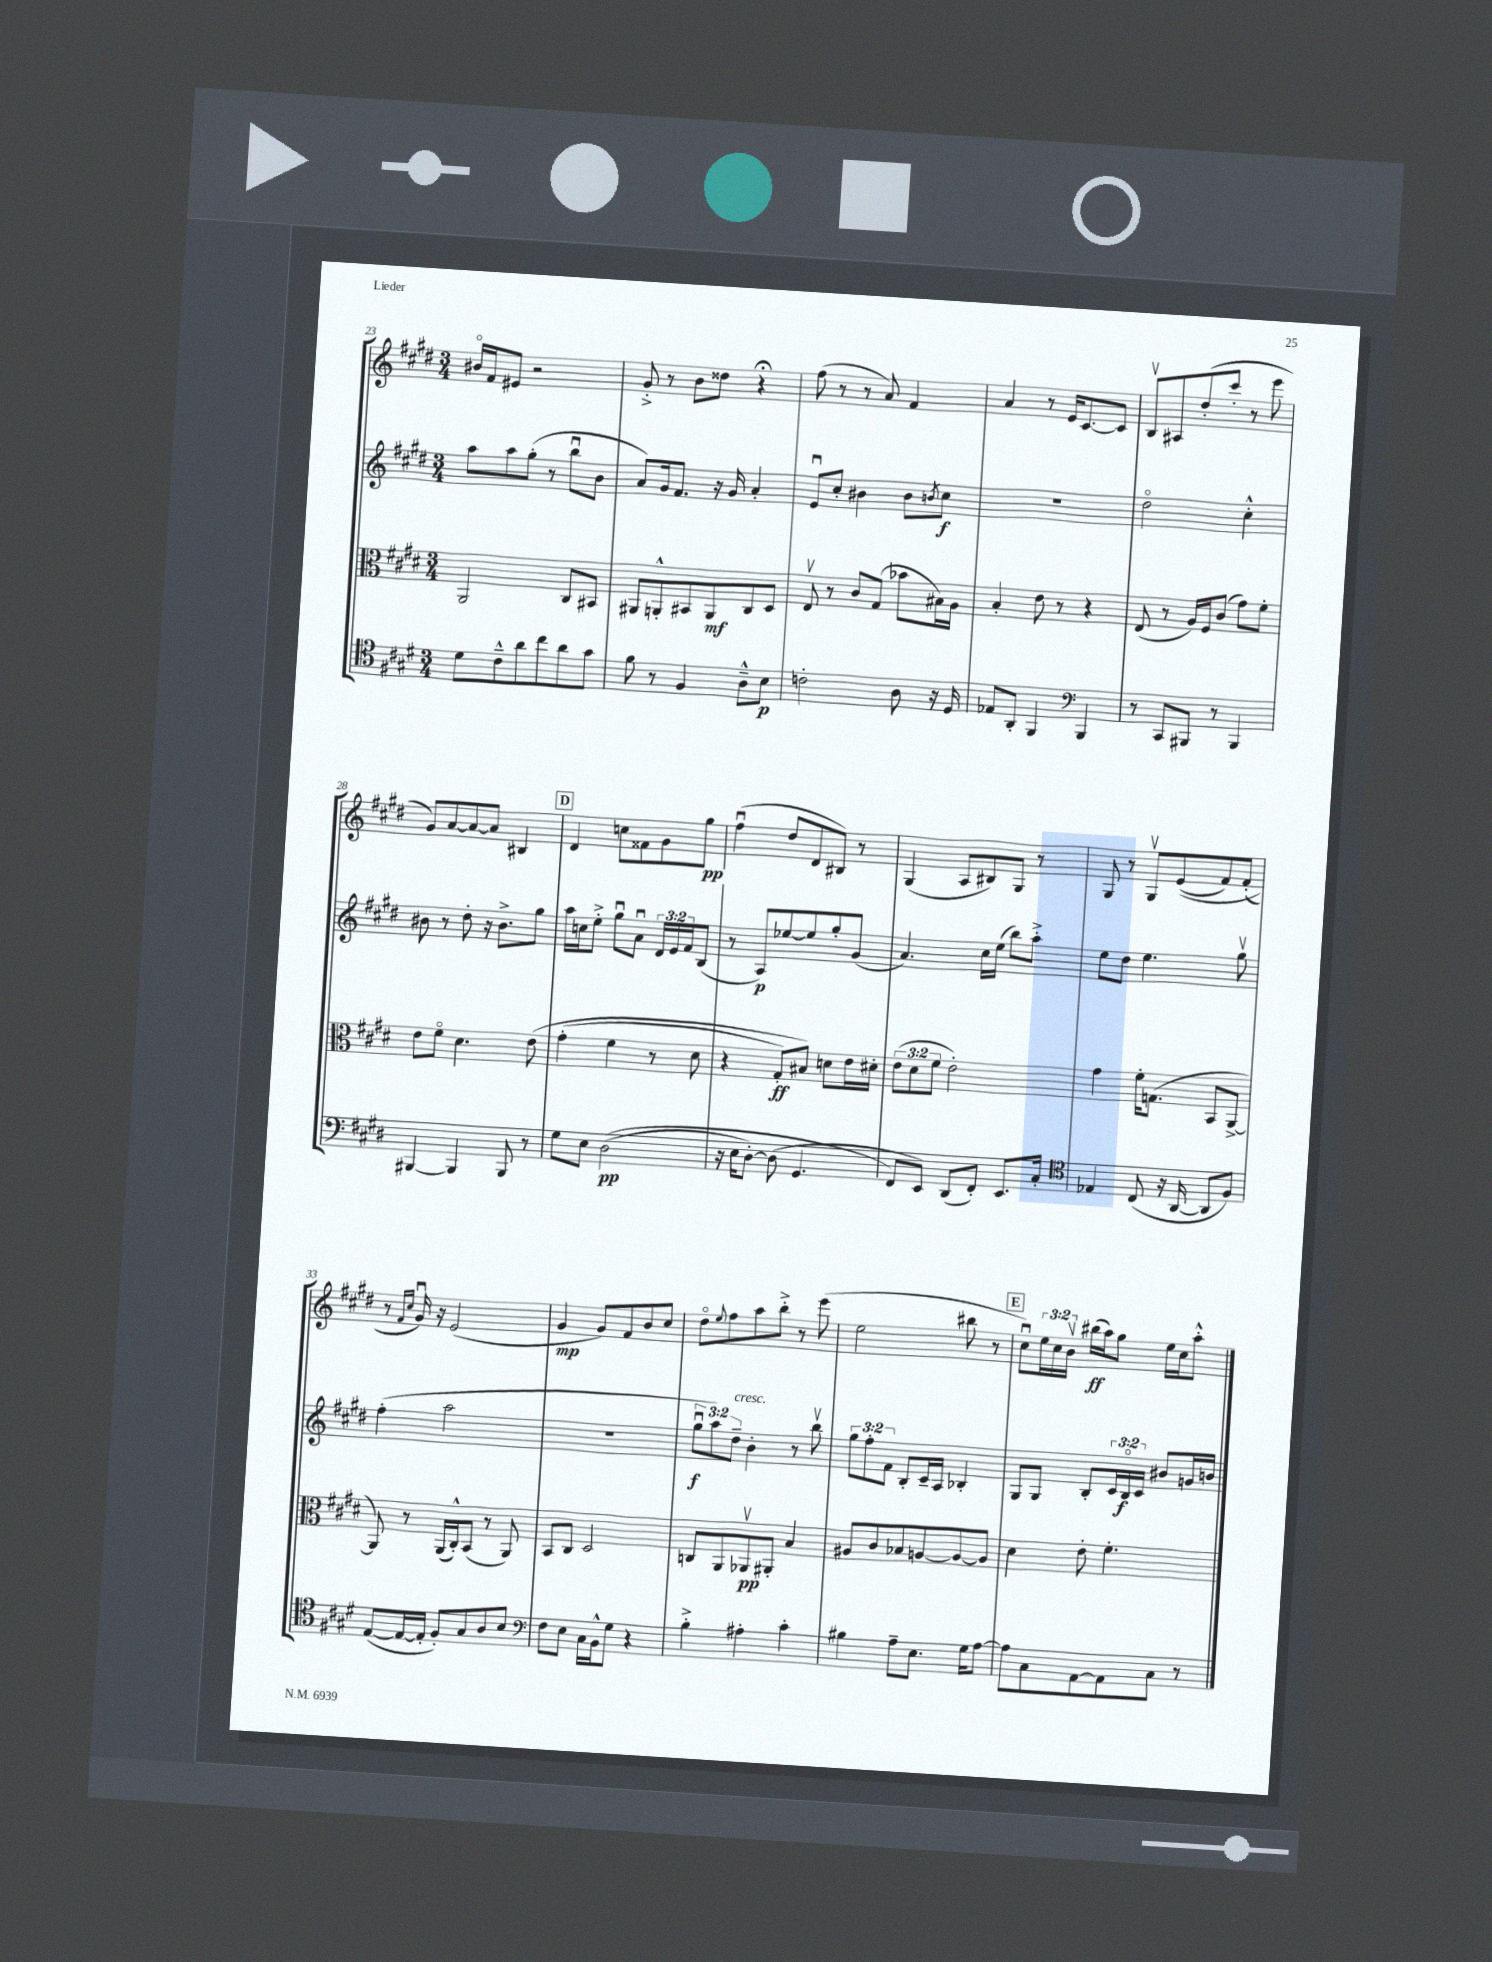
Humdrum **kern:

**kern	**kern	**kern	**kern
*staff4	*staff3	*staff2	*staff1
*clefC4	*clefC3	*clefG2	*clefG2
*k[f#c#g#d#]	*k[f#c#g#d#]	*k[f#c#g#d#]	*k[f#c#g#d#]
*M3/4	*M3/4	*M3/4	*M3/4
8d#\L	2AA/	8aa\L	16b#o/LL
.	.	.	16f#/J
8c#~^^\	.	8aa\	8e#/J
8a\	.	(8gg#'\J	2r
8cc#\	.	8r	.
8a\	8C#/L	8bbu\L	.
8g#\J	8BB#/J	8b\J	.
=	=	=	=
8f#\	8AA#/L	8a/L)	8g#'^/
8r	8AA'^^/	16g#/k	8r
.	.	8.f#/J	.
4F#/	8BB#/	.	8b\L
.	8AA/	16r	8dd##\J
.	.	16g#/	.
8A~^^\L	8C#/	4a'/	4r;
8B\J	8D#/J	.	.
=	=	=	=
2c'\	8Ev/	8eu/L	(8ff#\
.	8r	8cc#'/J	8r
.	8c#/L	4b#\	8r
.	(8G#/J	.	8a/)
8A\	8b-\L	8b#\L	4f#/
.	.	8qb/	.
16r	16B#\L)	8cc#\J	.
16D#/	16A\JJ	.	.
=	=	=	=
8E-/L	4B'/	2.r	4a/
8AA'/J	.	.	.
4FF#/	8e\	.	8r
.	8r	.	16e/LK
.	.	.	[8.c#/
*clefF4	*	*	*
4BBB/	4r	.	.
.	.	.	8c#/]J
=	=	=	=
8r	(8E/	2dd#o\	8Bv/L
8CC#/L	8r	.	8A#/
8BBB#/J	16A/LL)	.	(8dd#'/
.	16F#/J	.	.
8r	(8c#/J	.	8ccc#'/J
4BBB#/	8g#\L)	4cc#'^^\	8r
.	8f#'\J	.	8eee\
=	=	=	=
[4BBB#/	8e\L	8b#\	8g#/L)
.	8f#o\J	8r	[8a/
4BBB#/]	4.d#\	8dd#'\	8a/_
.	.	16r	8a/]J
.	.	8.b#^\L	.
8BBB#/	.	.	4B#/
8r	&(8e\	8gg#\J	.
=	=	=	=
8G#\L	(4g#'\	16aa\LL	4d#/
.	.	16cc\J	.
8E\J	.	8ee'^\J	.
&((2D#\	4f#\	8gg#u\L	8cc\L
.	.	8au\J	8f##\
.	8r	24d#/LL	8g#\
.	.	24e/	.
.	.	24f#/J	.
.	8d#\	(8B/J	8gg#\J
=	=	=	=
16r	4r	8r	(4ff#u\
16E\LK	.	.	.
[8D#'\J)	.	8A/L)	.
(8D#\]	8G#'/L)	[8ee-/	8dd#/L
4.GG#/	8B#/J&)	8ee-/]	8d#/
.	8d\L	8gg#'/	8B#/J)
.	16e\L	(8g#/J	8r
.	16d#'\JJ	.	.
=	=	=	=
8FF#/L&)	(12e\L	4.a/)	(4G#/
.	12d#\	.	.
8EE/J)	.	.	.
.	12f#\J	.	.
(8DD#/L	2e'\)	.	8A/L
8FF#'/J)	.	16cc#\LL	8B#/)
.	.	(16ee\JJ	.
8.EE/L	.	8bb\L)	8G#/J
.	.	8aa'^\J	8r
16C#'/Jk	.	.	.
=	=	=	=
*clefC4	*	*	*
4E-/	4g#\	8ee\L	8G#/
.	.	8dd#\J	8r
(8C#/	16f#'\LK	4.ee\	8G#v/L
.	(8.G\J	.	.
16r	.	.	&((8e/
[16AA/	.	.	.
8AA/]L	8BB/L	.	8f#/)
8F#/J)	[8AA^/J	8gg#v\	(8f#'/J
=	=	=	=
([8E/L	8AA/])	(4ff#'\	8r
.	.	.	16qqf#/LL
.	.	.	16qqcc#/JJ
16E/_L	8r	.	16g#u/)&)
16E'/]JJ	.	.	16r
8F#'/L)	(16AA/LL	2aa\	(2e/
.	16C#'^^/J)	.	.
8G#/	(8BB/J	.	.
8A/	8r	.	.
8B/J	8AA/)	.	.
=	=	=	=
*clefF4	*	*	*
8F#\L	8BB/L	2.r	4g#/
8E\J	8C#/J	.	.
16C#\LL	2D#/	.	8g#/L)
16BB^^\J	.	.	.
8G#\J	.	.	8f#/
4r	.	.	8b/
.	.	.	8cc#/J
=	=	=	=
4B'^\	8C/L	12gg#u\L	8dd#o\L
.	.	12aa\)	.
.	.	.	8qqee/
.	8AA/	.	8ff#\
.	.	12dd#~\J	.
4A#'\	8AA-v/	4b'\	8aa\
.	8AA#'/J	.	8bb'^\J
4c#'\	4B/	8r	8r
.	.	8bbv\	(8eee\
=	=	=	=
4B#\	8A#/L	12gg#\L	2ee\
.	.	12ff#'\	.
.	8c#/	.	.
.	.	12f#\J	.
8A~\L	8B-/	8B'/L	.
8.E\J	[8A/	16c#~/L	.
.	.	16A/JJ	.
.	8A/_	4B-'/	8bb#\
16G#\LK	.	.	.
[8A\J	8A/]J	.	8r
=	=	=	=
8A\]L	4d#\	8G#/L	8cc#u\L)
8C#\	.	8G#/J	24ee\L
.	.	.	24cc#\
.	.	.	24bv\JJ
[8AA\	8e'\	8B'/L	(16bb#\LL
.	.	.	16aa\J)
8AA\]	4.f#'\	24c#/L	8gg#\J
.	.	24Bo/	.
.	.	24c#/JJ	.
8C#\J	.	8b#/L	16ee\LL
.	.	.	16cc#\J
8r	.	16g/L	8aa'^^\J
.	.	16b/JJ	.
==	==	==	==
*-	*-	*-	*-
